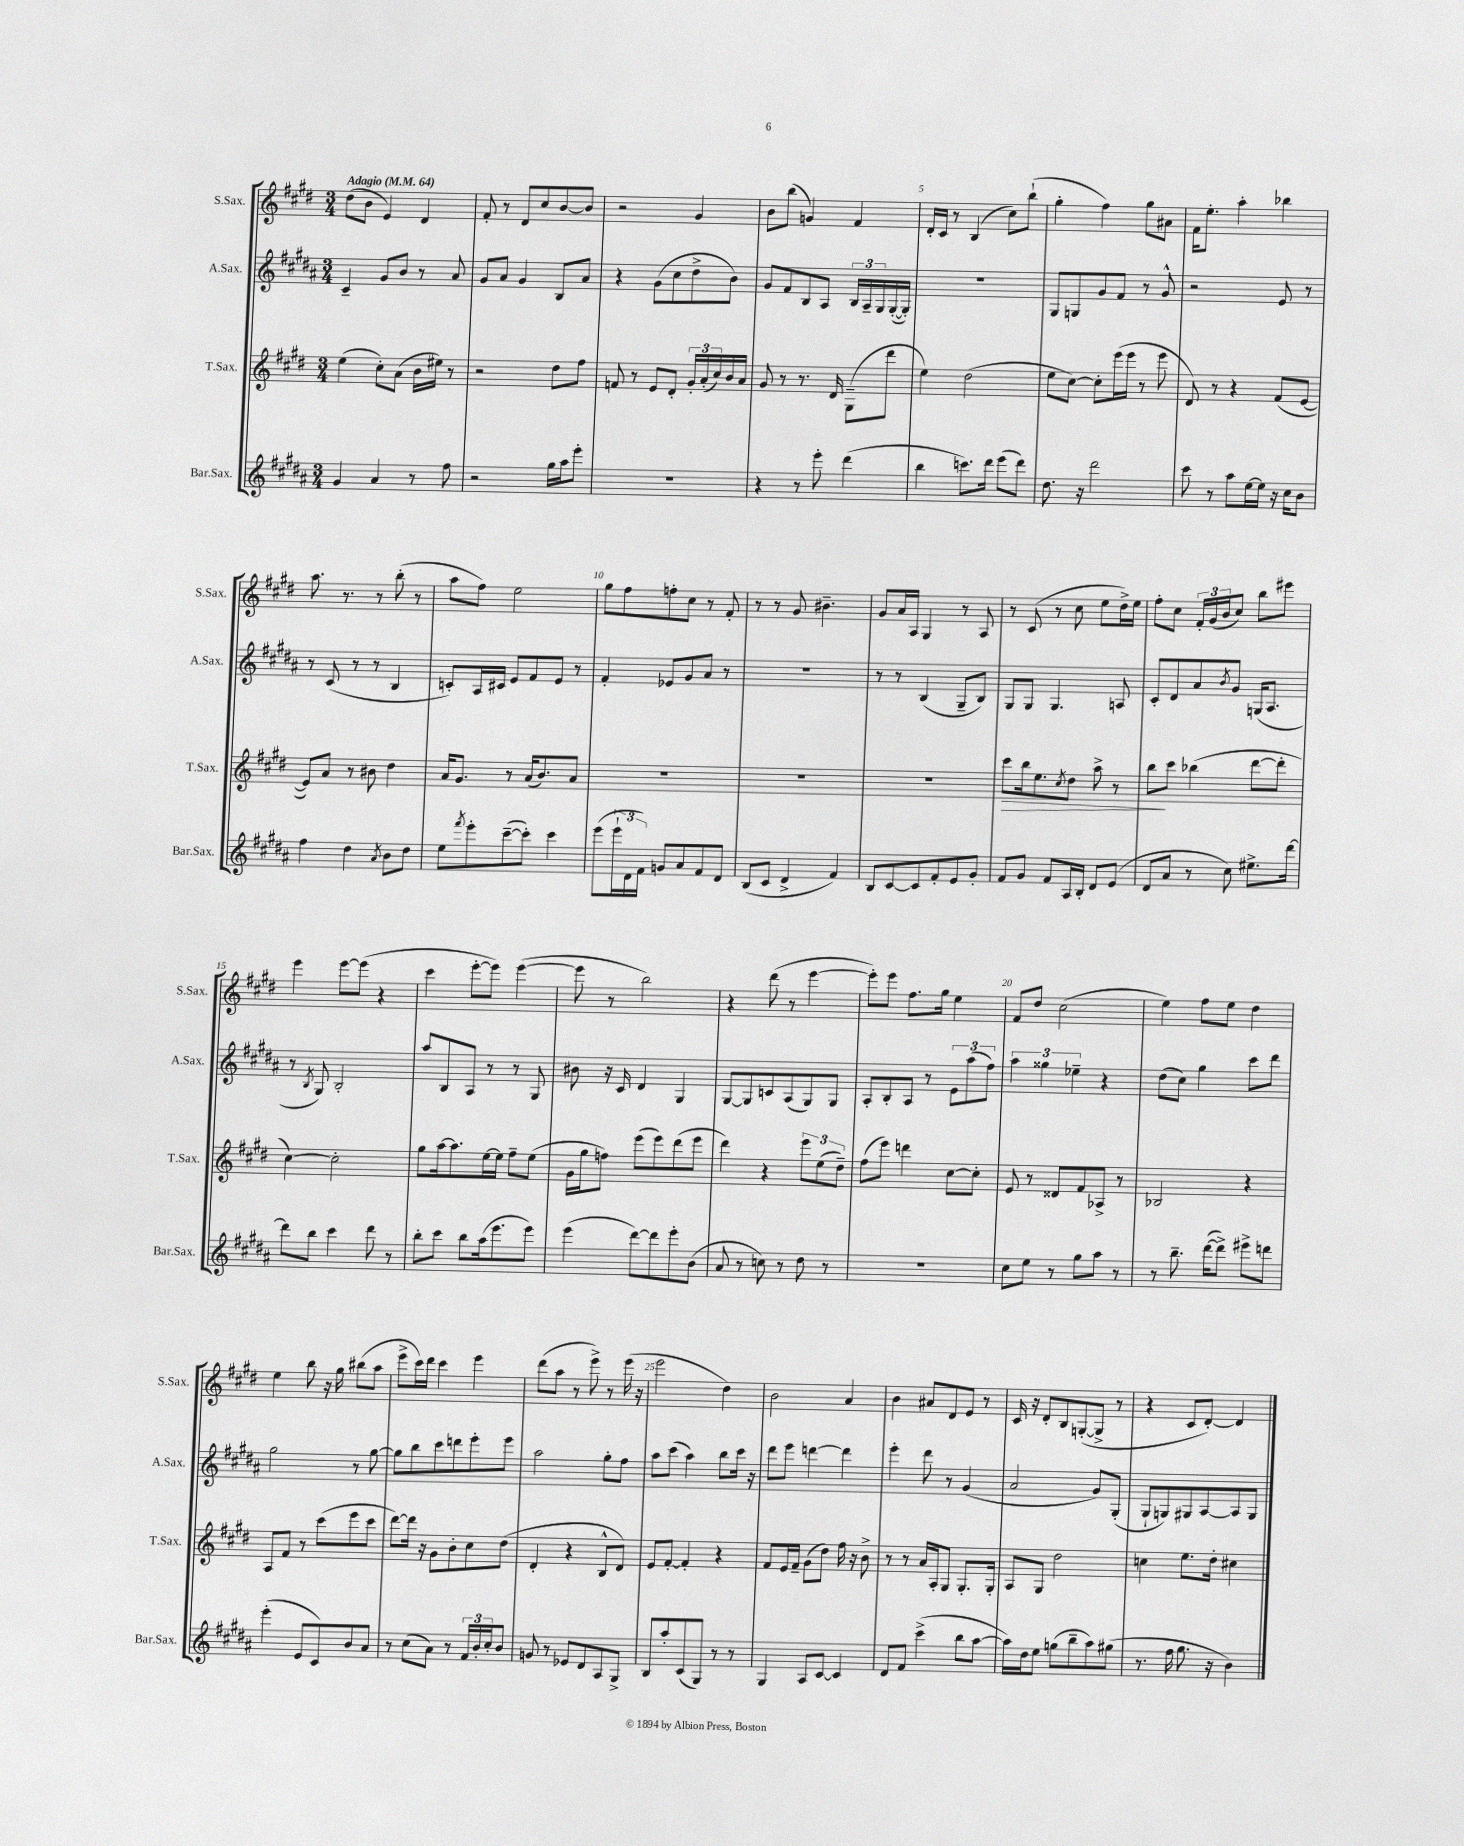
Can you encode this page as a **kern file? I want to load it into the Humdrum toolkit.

**kern	**kern	**dynam	**kern	**kern
*part4	*part3	*part3	*part2	*part1
*staff4	*staff3	*staff3	*staff2	*staff1
*I"Bar.Sax.	*I"T.Sax.	*	*I"A.Sax.	*I"S.Sax.
*I'Bar.Sax.	*I'T.Sax.	*	*I'A.Sax.	*I'S.Sax.
*clefG2	*clefG2	*	*clefG2	*clefG2
*k[f#c#g#d#a#]	*k[f#c#g#d#]	*	*k[f#c#g#d#a#]	*k[f#c#g#d#]
*M3/4	*M3/4	*	*M3/4	*M3/4
*MM64	*MM64	*	*MM64	*MM64
=1	=1	=1	=1	=1
!	!	!	!	!LO:TX:a:B:t=Adagio
4g#/	(4ee\	.	4c#~/	(8dd#\L
.	.	.	.	8b\J
4a#/	8cc#'\L)	.	8g#/L	4e/)
.	(8a\J	.	8b/J	.
8r	16b\LL	.	8r	4d#/
.	16ee#X\JJ)	.	.	.
8ff#\	8r	.	8a#/	.
=2	=2	=2	=2	=2
2r	2r	.	8g#/L	8f#'/
.	.	.	8a#/J	8r
.	.	.	4g#/	8d#/L
.	.	.	.	8cc#/
16gg#\LL	8dd#\L	.	8B/L	[8b/
16aa#\J	.	.	.	.
8eee'\J	8ff#\J	.	8a#/J	8b/J]
=3	=3	=3	=3	=3
2.r	8fn/	.	4r	2r
.	8r	.	.	.
.	8e/L	.	(8g#\L	.
.	8d#'/J	.	8cc#\	.
.	24g#'/LL	.	8dd#^\	4g#/
.	(24a'/	.	.	.
.	24cc#/)	.	.	.
.	16b/	.	8b\J)	.
.	16a/JJ	.	.	.
=4	=4	=4	=4	=4
4r	8g#/	.	8g#/L	8b\L
.	8r	.	8f#/	(8bb\J
8r	8.r	.	8B/	4gn/)
8eee'\	.	.	8A#/J	.
.	16d#/	.	.	.
(4ddd#\	(8G#~\L	.	24B/LL	4f#/
.	.	.	24A#~/	.
.	.	.	24G#/	.
.	8ddd#\J	.	([16G#'/	.
.	.	.	16G#'/JJ])	.
=5	=5	=5	=5	=5
4bb\	4ee\)	.	2.r	16d#'/LL
.	.	.	.	16c#/JJ
.	.	.	.	8r
8.cccn\L)	(2dd#\	.	.	(4B/
16ddd#\Jk	.	.	.	.
(8eee\L	.	.	.	8cc#\L)
8ddd#\J)	.	.	.	(8bb`\J
=6	=6	=6	=6	=6
8.dd#\	8ee\L	.	8G#/L	4gg#'\
.	[8cc#\J)	.	8Gn/	.
16r	.	.	.	.
2ddd#\	8cc#'\L]	.	8g#/	4ff#\)
.	(16eee\L	.	8f#/J	.
.	16eee\JJ	.	.	.
.	8r	.	8r	8gg#\L
.	8eee\	.	8g#^^/	8a#X\J
=7	=7	=7	=7	=7
8ccc#\	8d#/)	.	2r	16f#\KL
.	.	.	.	8.ee'\J
8r	8r	.	.	.
8aa#\L	4r	.	.	4aa'\
[16ee\L	.	.	.	.
16ee\JJ]	.	.	.	.
16r	(8f#/L	.	8e/	4bb-X\
16cc#\KL	.	.	.	.
8b\J	[8e/J	.	8r	.
!!LO:LB:g=z
=8	=8	=8	=8	=8
4ff#\	8e/L])	.	8r	8.aa\
.	8a/J	.	(8c#/	.
.	.	.	.	8.r
4dd#\	8r	.	8r	.
.	8b#X\	.	8r	8r
8qa#/	.	.	.	.
8b\L	4dd#\	.	4B/	(8bb'\
8dd#\J	.	.	.	8r
=9	=9	=9	=9	=9
8ee\L	16a/KL	.	8cn'/L)	8aa\L
.	8.g#/J	.	.	.
8qfff#/	.	.	.	.
8eee'\	.	.	16A#/L	8ff#\J)
.	.	.	16c#X/JJ	.
([8ccc#~\	8r	.	8e/L	2ee\
8ccc#'\J])	(16a/KL	.	8f#/	.
.	8.b/)	.	.	.
4ccc#\	.	.	8e/J	.
.	8a/J	.	8r	.
=10	=10	=10	=10	=10
(8eee\L	2.r	.	4f#'/	8gg#\L
24eee`\L	.	.	.	8ff#\
24d#\	.	.	.	.
24f#\JJ)	.	.	.	.
8gn/L	.	.	8e-X/L	8ffn'\
8a#/	.	.	8g#/	8cc#\J
8f#/	.	.	8a#/J	8r
8d#/J	.	.	8r	8f#'/
=11	=11	=11	=11	=11
(8B/L	2.r	.	2.r	8r
8c#/J	.	.	.	8r
4d#^/	.	.	.	8g#/
.	.	.	.	4.b#X~\
4f#/)	.	.	.	.
=12	=12	=12	=12	=12
8B/L	2.r	.	8r	8g#/L
[8c#/	.	.	8r	16a/L
.	.	.	.	16A/JJ
8c#/]	.	.	(4B/	4G#/
8f#'/	.	.	.	.
8e/	.	.	8G#~/L	8r
8g#'/J	.	.	8B/J)	8A/
=13	=13	=13	=13	=13
!	!	!LO:HP:b	!	!
8f#/L	8ccc#\L	>	8G#/L	8r
8g#/J	16bb\k	.	8G#/J	(8c#/
.	8.ee\	.	.	.
8f#/L	.	.	4.G#/	8r
.	8qcc#/	.	.	.
16A#/L	8dd#\J	.	.	8cc#\
16B'/JJ	.	.	.	.
8d#/L	8aa^\	.	.	8ee\L
(8e/J	8r	.	8An/	16dd#^\L)
.	.	.	.	16ee\JJ
=14	=14	=14	=14	=14
8d#/L	8bb\L	.	8c#'/L	8ff#'\L
8a#/J	8ccc#\J	]	8d#/	8cc#\J
8r	(4bb-X\	.	8a#/	24f#'/LL
.	.	.	.	(24g#/
.	.	.	.	24b/J
.	.	.	8qb/	.
8cc#\)	.	.	8g#/J	8cc#/J)
8.ee#X^\L	[8ddd#\L	.	(16Gn/KL	8bb\L
.	.	.	8.A#/J	.
.	8ddd#'\J]	.	.	8eee#X\J
[16ddd#\Jk	.	.	.	.
!!LO:LB:g=z
=15	=15	=15	=15	=15
8ddd#\L]	[4cc#\)	.	8r	4eee\
.	.	.	8qB/	.
8bb\J	.	.	8G#/)	.
4ccc#\	2cc#'\]	.	2B'/	[8eee\L
.	.	.	.	(8eee\J]
8ddd#\	.	.	.	4r
8r	.	.	.	.
=16	=16	=16	=16	=16
8bb'\L	8gg#\L	.	8aa#/L	4ccc#\
8ccc#\J	[16aa\k	.	8B/	.
.	8.aa\]	.	.	.
8bb\L	.	.	8A#/J	[8eee'\L
(16aa#\k	[16ee\L	.	8r	8eee\J])
8.eee\	16ee\JJ]	.	.	.
.	8ff#~\L	.	8r	([4eee\
8eee\J)	(8ee\J	.	8G#/	.
=17	=17	=17	=17	=17
(4eee\	16g#\LL	.	8b#X\	8eee\]
.	16gg#\J	.	.	.
.	8ffn\J)	.	16r	8r
.	.	.	16c#/	.
[8ddd#\L)	(8eee\L	.	4d#/	2bb\)
8ddd#\]	8eee\)	.	.	.
8eee'\	(8ddd#\	.	4G#/	.
(8b\J	8eee\J	.	.	.
=18	=18	=18	=18	=18
8a#/	4ddd#\)	.	[8G#/L	4r
8r	.	.	8G#/]	.
8ccn\)	4r	.	8cn/	(8ddd#\
8r	.	.	(8A#/	8r
8dd#\	12eee\L	.	8G#/)	[4eee\
.	(12ee\	.	.	.
8r	.	.	8G#/J	.
.	12dd#~\J)	.	.	.
=19	=19	=19	=19	=19
2.r	(8ff#\L	.	8A#'/L	8eee'\L])
.	8eee\J)	.	8B'/	8eee\J
.	4dddn\	.	8A#/J	8.ff#\L
.	.	.	8r	.
.	.	.	.	16gg#\Jk
.	[8cc#\L	.	12e\L	4ee\
.	.	.	(12aa#\	.
.	8cc#'\J]	.	.	.
.	.	.	12ff#\J)	.
=20	=20	=20	=20	=20
8cc#\L	8e/	.	6aa#\	8f#/L
8ee\J	8r	.	.	8dd#/J
.	.	.	6gg##X\	.
8r	8d##X/L	.	.	(2cc#\
.	.	.	6ee-X~\	.
8gg#\L	8f#/	.	.	.
8aa#\J	8A-X^/J	.	4r	.
8r	8r	.	.	.
=21	=21	=21	=21	=21
8r	2B-X/	.	(8dd#\L	4ee\)
8.bb~\	.	.	8cc#\J)	.
.	.	.	4gg#\	8ff#\L
([16ddd#\KL	.	.	.	.
8ddd#^\J])	.	.	.	8ee\J
8eee#X^\L	4r	.	8ccc#\L	4dd#\
8dddn\J	.	.	8ddd#\J	.
!!LO:LB:g=z
=22	=22	=22	=22	=22
(4eee'\	8A/L	.	2gg#\	4ee\
.	8f#/J	.	.	.
8e/L	8r	.	.	8bb\
8c#/)	(8ccc#\L	.	.	16r
.	.	.	.	16gg#\
8b/	8eee\	.	8r	(8bb#X\L
8a#/J	8ccc#\J	.	[8gg#\	8aa\J
=23	=23	=23	=23	=23
8r	[8ddd#\L)	.	8gg#\L]	8eee^\L
(8cc#\L	16ddd#\Jk]	.	8bb\	16ccc#\L)
.	16r	.	.	16ddd#\JJ
8a#\J)	8g#\L	.	8ccc#\	4ccc#\
8r	8b'\	.	8dddn\	.
24f#/LL	8cc#\	.	8eee'\	4eee\
24b'/	.	.	.	.
24cc#'/J	.	.	.	.
8b/J	(8dd#\J	.	8eee\J	.
=24	=24	=24	=24	=24
8gn/	4d#'/	.	2aa#\	(8ddd#\L
8r	.	.	.	8aa\J
8e-X/L	4r	.	.	8r
8d#/	.	.	.	8eee^\)
8A#/	8B^^/L	.	8gg#'\L	8r
8G#^/J	8d#/J)	.	8ff#\J	(16eee\
.	.	.	.	16r
=25	=25	=25	=25	=25
8B/L	8e/L	.	8aa#\L	2eee\
8aa#'/	[8f#'/J	.	(8ccc#\J	.
(8c#/	4f#'/]	.	4aa#\)	.
8G#/J)	.	.	.	.
8r	4r	.	8bb\L	4dd#\)
8r	.	.	16ccc#\Jk	.
.	.	.	16r	.
=26	=26	=26	=26	=26
4G#/	8f#/L	.	8ddd#\L	2b\
.	16e/L	.	8eee\J	.
.	16f#~/JJ	.	.	.
8A#/L	(8g#\L	.	[4dddn\	.
[8c#/J	8dd#\J)	.	.	.
4c#/]	16ff#\	.	4ddd\]	4a/
.	16r	.	.	.
.	8b^\	.	.	.
=27	=27	=27	=27	=27
8d#/L	8r	.	4eee'\	4b\
8f#/J	8r	.	.	.
(4ccc#^\	16a/LL	.	8ddd#\	8a#X/L
.	16A'/J	.	.	.
.	8G#/J	.	8r	8d#/
8bb\L	8.G#'/L	.	(4g#/	8e/J
[8aa#\J	.	.	.	8r
.	16G#'/Jk	.	.	.
=28	=28	=28	=28	=28
16aa#\LL])	8A/L	.	2a#/	16c#/
16dd#\J	.	.	.	16r
8ee\J	8G#/J	.	.	8d#'/L
(8ggn\L	2dd#\	.	.	8B/
8bb~\	.	.	.	([8Gn'/
8aa#\)	.	.	8g#/L)	8G^/J]
(8gg#X\J	.	.	(8G#'/J	8r
=29	=29	=29	=29	=29
8.r	4ccn\	.	8G#`/L	4r
.	.	.	8Gn/)	.
16ff#\	.	.	.	.
8.gg#\	8.ee\L	.	8G#X/	8c#/L
.	.	.	[8A#/	[8d#'/J)
16r	16dd#'\Jk	.	.	.
4b\)	4cc#X\	.	8A#/]	4d#/]
.	.	.	8G#/J	.
==	==	==	==	==
*-	*-	*-	*-	*-
